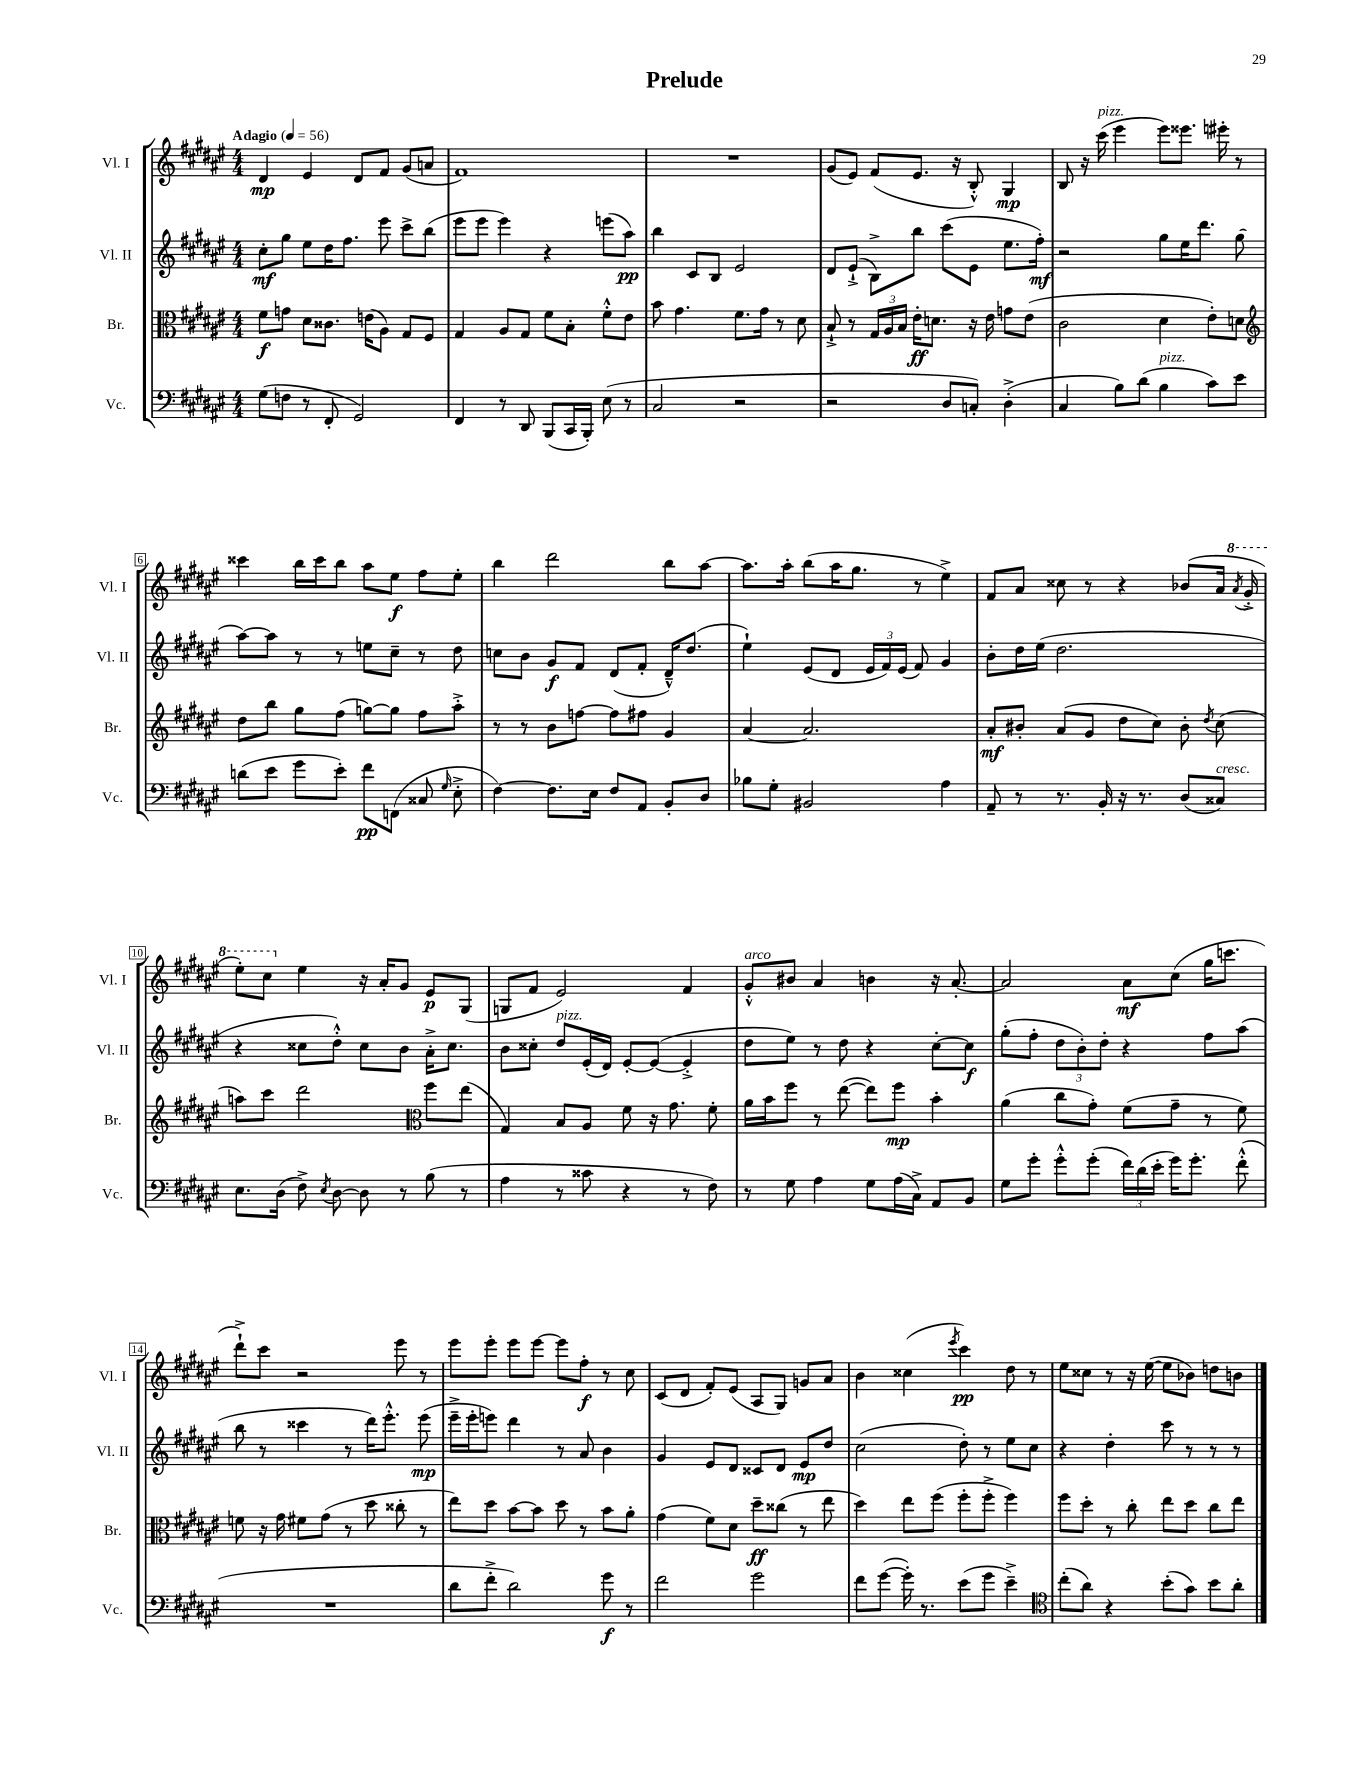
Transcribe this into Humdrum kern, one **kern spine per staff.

**kern	**kern	**kern	**kern
*staff4	*staff3	*staff2	*staff1
*clefF4	*clefC3	*clefG2	*clefG2
*k[f#c#g#d#a#e#]	*k[f#c#g#d#a#e#]	*k[f#c#g#d#a#e#]	*k[f#c#g#d#a#e#]
*M4/4	*M4/4	*M4/4	*M4/4
*MM56	*MM56	*MM56	*MM56
(8G#\L	8f#\L	8cc#'\L	4d#/
8F\J	8g\J	8gg#\J	.
8r	8d#\L	8ee#\L	4e#/
8FF#'/	8.c##\J	16dd#\K	.
.	.	8.ff#\J	.
2GG#/)	.	.	8d#/L
.	(16e\LK	.	.
.	8A#\J)	8eee#\	8f#/J
.	8G#/L	8ccc#^\L	(8g#/L
.	8F#/J	(8bb\J	8a/J
=	=	=	=
4FF#/	4G#/	8eee#\L	1f#)
.	.	8eee#\J	.
8r	8A#/L	4eee#\)	.
8DD#/	8G#/J	.	.
(8BBB/L	8f#\L	4r	.
16CC#/L	8B'\J	.	.
16BBB'/JJ)	.	.	.
(8E#\	8f#'^^\L	(8eee\L	.
8r	8e#\J	8aa#\J)	.
=	=	=	=
2C#/	8b\	4bb\	1r
.	4.g#\	.	.
.	.	8c#/L	.
.	.	8B/J	.
2r	8.f#\L	2e#/	.
.	16g#\Jk	.	.
.	8r	.	.
.	8d#\	.	.
=	=	=	=
2r	8B`^/	8d#/L	(8g#/L
.	8r	(8e#`^/J	8e#/J)
.	24G#/LL	8B^\L)	(8f#/L
.	24A#/	.	.
.	24B/JJ	.	.
.	16e#'\LK	8bb\J	8.e#/J
.	8.d\J	.	.
8D#/L	.	(8ccc#\L	.
.	.	.	16r
8C'/J)	16r	8e#\J	8B'^^/)
.	16e#\	.	.
(4D#'^\	8g\L	8.ee#\L	4G#/
.	(8e#\J	.	.
.	.	16ff#'\Jk)	.
=	=	=	=
4C#/	2c#\	2r	8B/
.	.	.	16r
.	.	.	(16ccc#\
8B\L)	.	.	4eee#\
(8d#\J	.	.	.
4B\	4d#\	8gg#\L	8eee#\L)
.	.	16ee#\K	8.eee##\J
.	.	8.ddd#\J	.
8c#\L)	8e#'\L)	.	.
.	.	.	16eee#'\
8e#\J	8d\J	(8gg#\	8r
=	=	=	=
*	*clefG2	*	*
(8d\L	8dd#\L	[8aa#\L)	4ccc##\
8e#\J	8bb\J	8aa#\]J	.
8g#\L	8gg#\L	8r	16bb\LL
.	.	.	16ccc##\J
8e#'\J)	(8ff#\J	8r	8bb\J
8f#\L	[8gg\L)	8ee\L	8aa#\L
(8FF\J	8gg\]J	8cc#~\J	8ee#\J
8C##/	8ff#\L	8r	8ff#\L
16qqG#/	.	.	.
8E#'^\	8aa#'^\J	8dd#\	8ee#'\J
=	=	=	=
[4F#\)	8r	8cc\L	4bb\
.	8r	8b\J	.
8.F#\]L	8b\L	8g#/L	2ddd#\
.	[8ff\J	8f#/J	.
16E#\Jk	.	.	.
8F#/L	8ff\]L	(8d#/L	.
8AA#/J	8ff#\J	8f#'/J	.
8BB'/L	4g#/	16d#~^^/LK)	8bb\L
.	.	(8.dd#/J	.
8D#/J	.	.	[8aa#\J
=	=	=	=
8B-\L	[4a#/	4ee#`\)	8.aa#\]L
8G#'\J	.	.	.
.	.	.	16aa#'\Jk
2BB#/	2.a#/]	(8e#/L	(8bb\L
.	.	8d#/J	16aa#\K
.	.	.	8.gg#\J
.	.	24e#/LL	.
.	.	24f#/)	.
.	.	(24e#/JJ	.
.	.	8f#/)	8r
4A#\	.	4g#/	4ee#^\)
=	=	=	=
8AA#~/	8a#'/L	8b'\L	8f#/L
8r	8b#'/J	16dd#\L	8a#/J
.	.	(16ee#\JJ	.
8.r	(8a#/L	2.dd#\	8cc##\
.	8g#/J	.	8r
16BB'/	.	.	.
16r	8dd#\L	.	4r
8.r	.	.	.
.	8cc#\J)	.	.
(8D#/L	8b#'\	.	(8b-/L
.	8qdd#/	.	.
8C##/J)	(8cc#\	.	16a#/Jk
.	.	.	8qaa#/
.	.	.	16gg#'^/
=	=	=	=
8.E#\L	8aa\L)	4r	8eee#'\L)
.	8ccc#\J	.	8ccc#\J
(16D#\Jk	.	.	.
8F#^\)	2ddd#\	8cc##\L	4ee#\
8qE#/	.	.	.
[8D#\	.	8dd#'^^\J)	.
8D#\]	.	8cc##\L	16r
.	.	.	16a#'/LK
8r	.	8b\J	8g#/J
*	*clefC3	*	*
(8B\	8ff#\L	16a#'^\LK	8e#/L
.	.	8.cc##\J	.
8r	(8ee#\J	.	(8G#/J
=	=	=	=
4A#\	4G#/)	8b\L	8G/L
.	.	8cc##'\J	8f#/J
8r	8B/L	8dd#/L	2e#/)
8c##\	8A#/J	(16e#'/L	.
.	.	16d#/JJ)	.
4r	8f#\	[8e#'/L	.
.	16r	(8e#/_J	.
.	8.g#\	.	.
8r	.	4e#'^/]	4f#/
8F#\)	8f#'\	.	.
=	=	=	=
8r	16a#\LL	8dd#\L	8g#'^^/L
.	16b\J	.	.
8G#\	8ff#\J	8ee#\J)	8b#/J
4A#\	8r	8r	4a#/
.	([8ee#\	8dd#\	.
8G#\L	8ee#\]L)	4r	4b\
(16A#\L	8ff#\J	.	.
16C#^\JJ)	.	.	.
8AA#/L	4b'\	[8cc#'\L	16r
.	.	.	[8.a#'/
8BB/J	.	8cc#\]J	.
=	=	=	=
8G#\L	(4a#\	(8gg#'\L	2a#/]
8g#'\J	.	8ff#'\J	.
8g#'^^\L	8cc#\L	12dd#\L	.
.	.	12b'\)	.
(8g#'\J	8g#'\J)	.	.
.	.	12dd#'\J	.
24f#\LL)	(8f#\L	4r	8a#\L
(24d#\	.	.	.
24e#'\JJ	.	.	.
16g#\LK)	8g#~\J	.	(8cc#\J
8.g#'\J	.	.	.
.	8r	8ff#\L	16gg#\LK
.	.	.	8.ccc\J
(8f#'^^\	8f#\)	(8aa#\J	.
=	=	=	=
1r	8f\	8bb\	8ddd#`^\L)
.	16r	8r	8ccc#\J
.	16g#\	.	.
.	8f#\L	4ccc##\	2r
.	(8g#\J	.	.
.	8r	8r	.
.	8dd#\	16ddd#\LK)	.
.	.	8.eee#'^^\J	.
.	8cc##'\	.	8eee#\
.	8r	(8eee#\	8r
=	=	=	=
8d#\L	8ee#\L)	16eee#~^\LL	8eee#\L
.	.	16eee#'\J	.
8f#'^\J	8dd#\J	8eee\J)	8eee#'\J
2d#\)	[8b\L	4ddd#\	8eee#\L
.	8b\]J	.	[8eee#\J
.	8dd#\	8r	8eee#\]L
.	8r	8a#/	8ff#'\J
8g#\	8b\L	4b\	8r
8r	8a#'\J	.	8cc#\
=	=	=	=
2f#\	(4g#\	4g#/	(8c#/L
.	.	.	8d#/J
.	8f#\L)	8e#/L	8f#'/L)
.	8d#\J	8d#/J	(8e#/J
2g#\	8dd#~\L	8c##/L	8A#/L
.	(8cc##\J	8d#/J	8G#/J)
.	8r	8e#/L	8g/L
.	8ee#\	8dd#/J	8a#/J
=	=	=	=
8f#\L	4dd#\)	(2cc#\	4b\
([8g#\J	.	.	.
16g#'\])	8ee#\L	.	(4cc##\
8.r	.	.	.
.	(8ff#\J	.	.
.	.	.	8qeee#/
(8e#\L	8ff#'\L	8dd#'\)	4ccc#\)
8g#\J	8ff#'^\J	8r	.
4e#~^\)	4ff#\)	8ee#\L	8dd#\
.	.	8cc#\J	8r
=	=	=	=
*clefC4	*	*	*
(8cc#'\L	8ff#\L	4r	8ee#\L
8a#\J)	8dd#'\J	.	8cc##\J
4r	8r	4dd#'\	8r
.	8cc#'\	.	16r
.	.	.	([16ee#\
(8b'\L	8ee#\L	8ccc#\	8ee#\]L
8g#\J)	8dd#\J	8r	8b-\J)
8b\L	8cc#\L	8r	8dd\L
8a#'\J	8ee#\J	8r	8b\J
==	==	==	==
*-	*-	*-	*-
